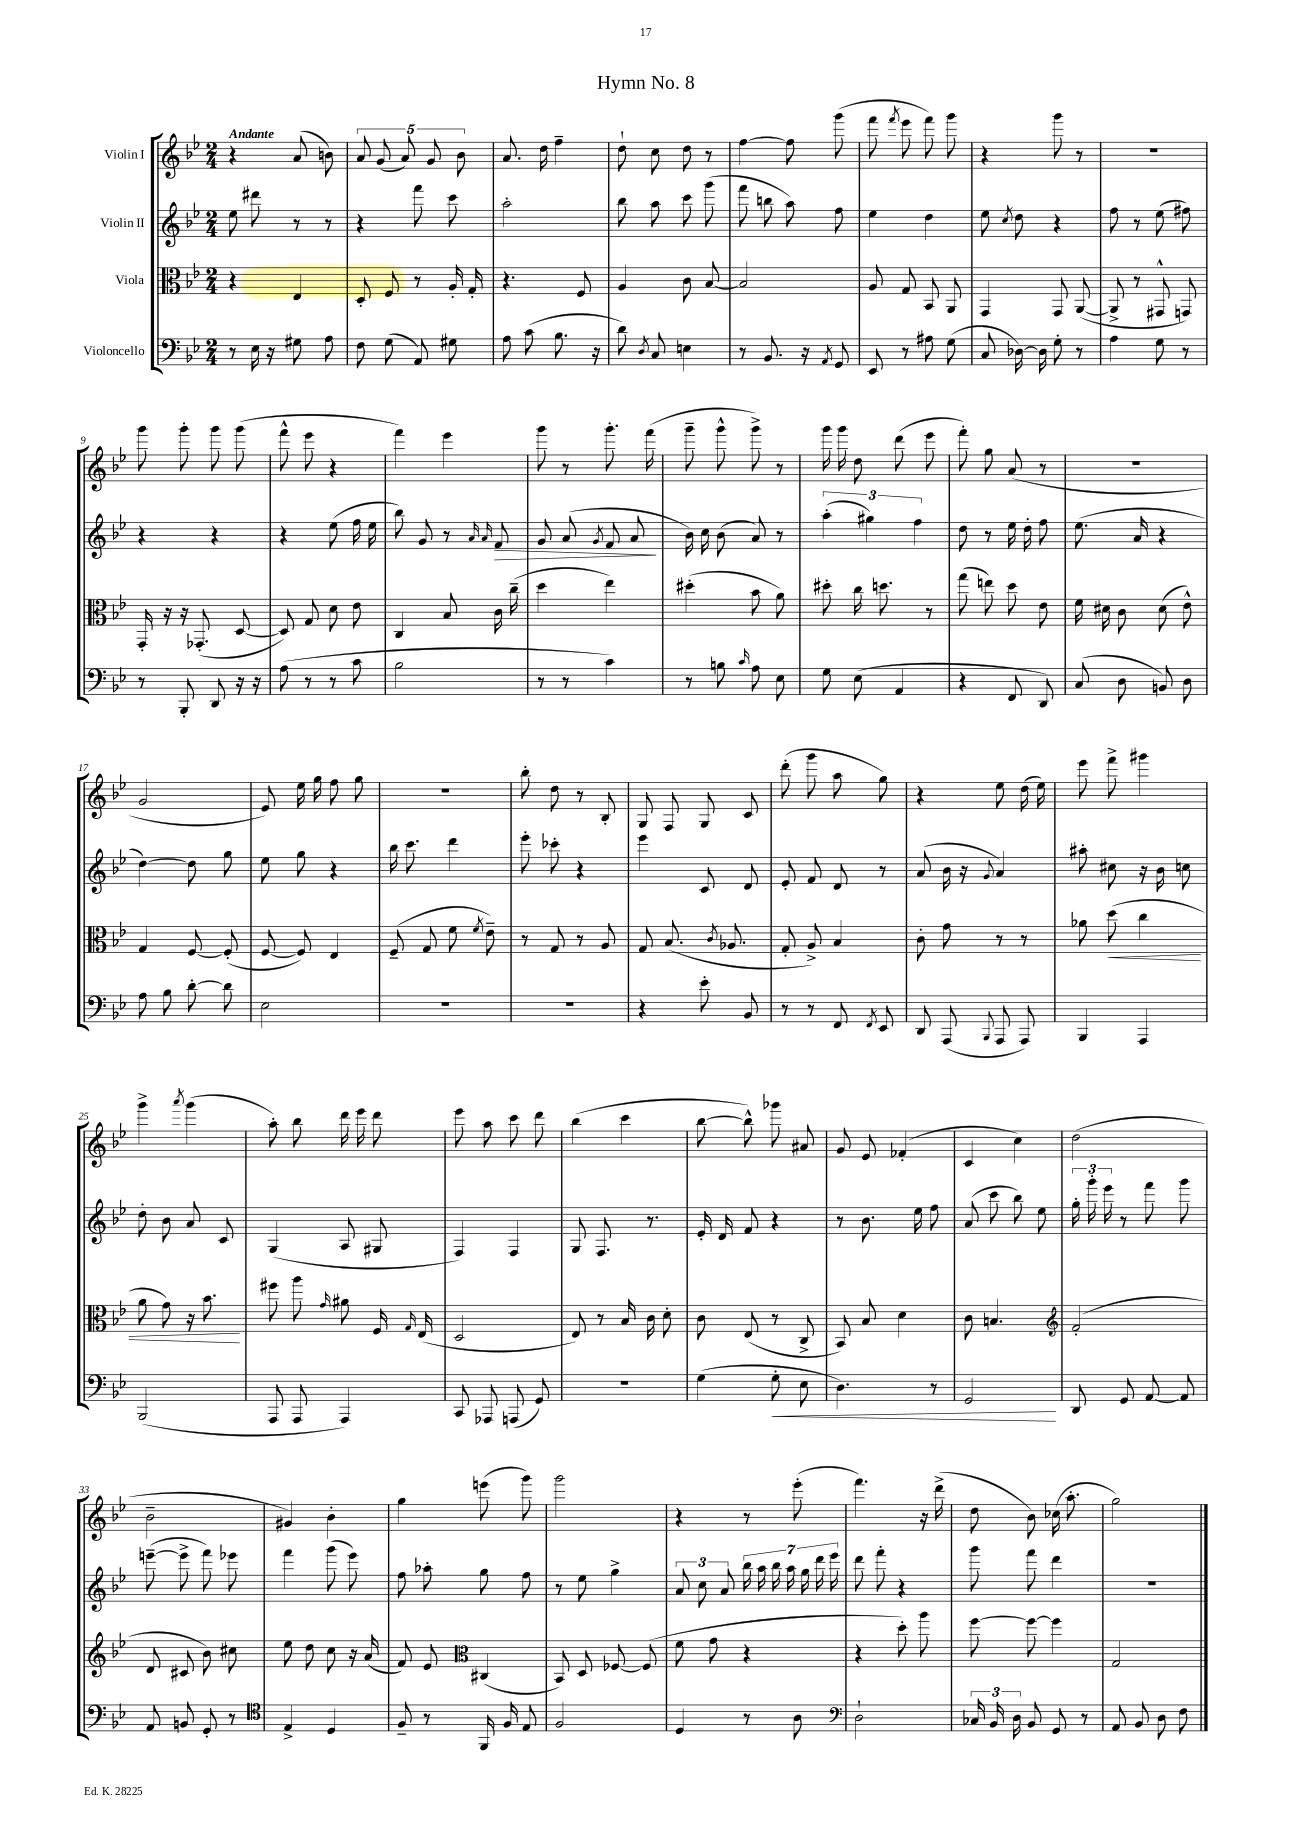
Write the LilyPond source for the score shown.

\header { title = "Hymn No. 8" }
<<
\new StaffGroup <<
\new Staff = "s0" \with { instrumentName = "Violin I" } {
    \clef treble \key bes \major \numericTimeSignature \time 2/4 \tempo "Andante"
    \autoBeamOff r4 a'8( b'8) |
    \tuplet 5/4 { a'8 g'8( a'8) g'8 bes'8 } |
    a'8. d''16 f''4-- |
    d''8-! c''8 d''8 r8 |
    f''4~ f''8 g'''8( |
    f'''8 \acciaccatura { f'''8 } ees'''8 f'''8) g'''8 |
    r4 g'''8 r8 |
    R2 |
    g'''8 g'''8-. g'''8 g'''8( |
    f'''8-^ ees'''8 r4 |
    f'''4) ees'''4 |
    g'''8 r8 g'''8.-. f'''16( |
    g'''8-- g'''8-^ g'''8->) r8 |
    g'''16 g'''16 d''8 d'''8( ees'''8 |
    f'''8-.) g''8 a'8( r8 |
    R2 |
    g'2 |
    ees'8) ees''16 g''16 f''8 g''8 |
    r2 |
    bes''8-. d''8 r8 bes8-. |
    g8 f8 g8 c'8 |
    d'''8-.( g'''8 a''8 g''8) |
    r4 ees''8 d''16( ees''16) |
    ees'''8 f'''8-> gis'''4 |
    g'''4-> \acciaccatura { a'''8 } g'''4( |
    a''8-.) bes''8 d'''16 ees'''16 d'''8 |
    ees'''8 a''8 c'''8 d'''8 |
    bes''4( c'''4 |
    bes''8~ bes''8-^) ges'''8 ais'8 |
    g'8 ees'8 fes'4-.( |
    c'4 c''4) |
    d''2( |
    bes'2-- |
    gis'4) bes'4-. |
    g''4 e'''8( g'''8) |
    g'''2 |
    r4 r8 ees'''8-.( |
    f'''4.) r16 d'''16->( |
    d''8 bes'8) ces''16( a''8.-. |
    g''2) \bar "|." |
}
\new Staff = "s1" \with { instrumentName = "Violin II" } {
    \clef treble \key bes \major \numericTimeSignature \time 2/4
    \autoBeamOff ees''8 dis'''8 r8 r8 |
    r4 f'''8 c'''8 |
    a''2-. |
    bes''8 a''8 c'''8 g'''8( |
    f'''8 b''8 a''8) f''8 |
    ees''4 d''4 |
    ees''8 \acciaccatura { c''8 } d''8 r4 |
    f''8 r8 ees''8( fis''8) |
    r4 r4 |
    r4 ees''8( f''16 ees''16 |
    bes''8) g'8 r8 \grace { a'16 a'16 } f'8\> |
    g'8 a'8( \acciaccatura { g'8 } f'8 a'8\! |
    bes'16) c''16 bes'8( a'8) r8 |
    \tuplet 3/2 { a''4-.( gis''4) f''4 } |
    d''8 r8 ees''16 d''16-. f''8 |
    ees''8.( a'16 r4 |
    d''4~) d''8 g''8 |
    ees''8 g''8 r4 |
    bes''16 c'''8. d'''4 |
    ees'''8-. ces'''8-. r4 |
    ees'''4 c'8 d'8 |
    ees'8-. f'8 d'8 r8 |
    a'8( bes'16 r16 \appoggiatura { g'8 } a'4) |
    ais''8-. cis''8 r16 bes'16 c''8 |
    d''8-. bes'8 a'8 c'8 |
    g4( a8 gis8 |
    f4) f4 |
    g8 f8. r8. |
    ees'16-. d'16 f'8 r4 |
    r8 bes'8. ees''16 f''8 |
    a'8( c'''8 bes''8) ees''8 |
    \tuplet 3/2 { g''16-. g'''16-. ees'''16 } r8 f'''8 g'''8 |
    e'''8~--( e'''8-> f'''8) ees'''8 |
    f'''4 g'''8( ees'''8) |
    f''8 aes''8-. g''8 f''8 |
    r8 ees''8 g''4-> |
    \tuplet 3/2 { a'8 c''8 a'8 } \tuplet 7/4 { bes''16 a''16 bes''16 a''16 g''16 d'''16 ees'''16 } |
    d'''8 f'''8-. r4 |
    g'''8 f'''8 d'''4 |
    r2 \bar "|." |
}
\new Staff = "s2" \with { instrumentName = "Viola" } {
    \clef alto \key bes \major \numericTimeSignature \time 2/4
    \autoBeamOff r4 ees4 |
    d8-. f8 r8 a16-. g16-. |
    r4. f8 |
    a4 c'8 bes8~ |
    bes2 |
    a8 g8 bes,8 a,8 |
    g,4 g,8 a,8~( |
    a,8-> r8 gis,8-^ g,8) |
    g,16-. r16 r16 ges,8.-.( d8~ |
    d8) g8 d'8 ees'8 |
    c4 bes8 c'16 c''16--( |
    d''4 ees''4) |
    dis''4-.( bes'8 a'8) |
    dis''8-. c''16 d''8. r8 |
    g''8( e''8) d''8 ees'8 |
    f'16 dis'16 c'8 dis'8( ees'8-^) |
    g4 f8~ f8-.( |
    f8~ f8) ees4 |
    f8--( g8 f'8 \acciaccatura { f'8 } ees'8--) |
    r8 g8 r8 a8 |
    g8 bes8.( \acciaccatura { c'8 } aes8. |
    g8-. a8->) bes4 |
    c'8-. g'8 r8 r8 |
    aes'8 d''8\<( c''4 |
    a'8 g'8) r16 bes'8.\! |
    fis''8 a''8 \grace { g'16 } ais'8 f16 \grace { g16 } ees16( |
    d2 |
    ees8) r8 bes16 c'16 d'8-. |
    c'8 ees8( r8 c8-> |
    bes,8) bes8 d'4 |
    c'8 b4. |
    \clef treble f'2-.( |
    d'8 cis'8 bes'8) cis''8 |
    ees''8 d''8 c''8 r16 a'16( |
    f'8) ees'8 \clef alto cis4( |
    bes,8) d8 fes8~ fes8( |
    f'8 g'8 r4 |
    r4 d''8-.) a''8 |
    f''8~ f''8~ f''4 |
    g2 \bar "|." |
}
\new Staff = "s3" \with { instrumentName = "Violoncello" } {
    \clef bass \key bes \major \numericTimeSignature \time 2/4
    \autoBeamOff r8 ees16 r16 gis8 a8 |
    f8 g8( a,8) gis8 |
    a8 c'8( bes8. r16 |
    d'8) \acciaccatura { d8 } c8 e4 |
    r8 bes,8. r16 \acciaccatura { a,8 } g,8 |
    ees,8 r8 ais8 g8( |
    c8 des16~) des16 g8-. r8 |
    a4 g8 r8 |
    r8 bes,,8-. d,8 r16 r16 |
    a8( r8 r8 c'8 |
    bes2 |
    r8 r8 c'4) |
    r8 b8 \grace { c'16 } a8 ees8 |
    g8 ees8( a,4 |
    r4 f,8 d,8) |
    c8( d8 b,8) d8 |
    a8 bes8 d'8~-. d'8 |
    ees2 |
    R2 |
    R2 |
    r4 ees'8-. bes,8 |
    r8 r8 f,8 \acciaccatura { f,8 } ees,8 |
    d,8 a,,8( \appoggiatura { bes,,8 } a,,8 a,,8) |
    bes,,4 a,,4 |
    bes,,2( |
    a,,8 a,,8 a,,4) |
    c,8 aes,,8 a,,8( g,8) |
    R2 |
    g4( g8-.\< ees8 |
    d4.) r8 |
    g,2\! |
    d,8 g,8 a,8~ a,8 |
    a,8 b,8 g,8-. r8 |
    \clef tenor ees4-> d4 |
    f8-- r8 f,16 f16 ees8 |
    f2 |
    d4 r8 a8 |
    \clef bass d2-! |
    \tuplet 3/2 { ces16 bes,16 d16 } bes,8 g,8 r8 |
    a,8 bes,8 d8 f8 \bar "|." |
}
>>
>>
